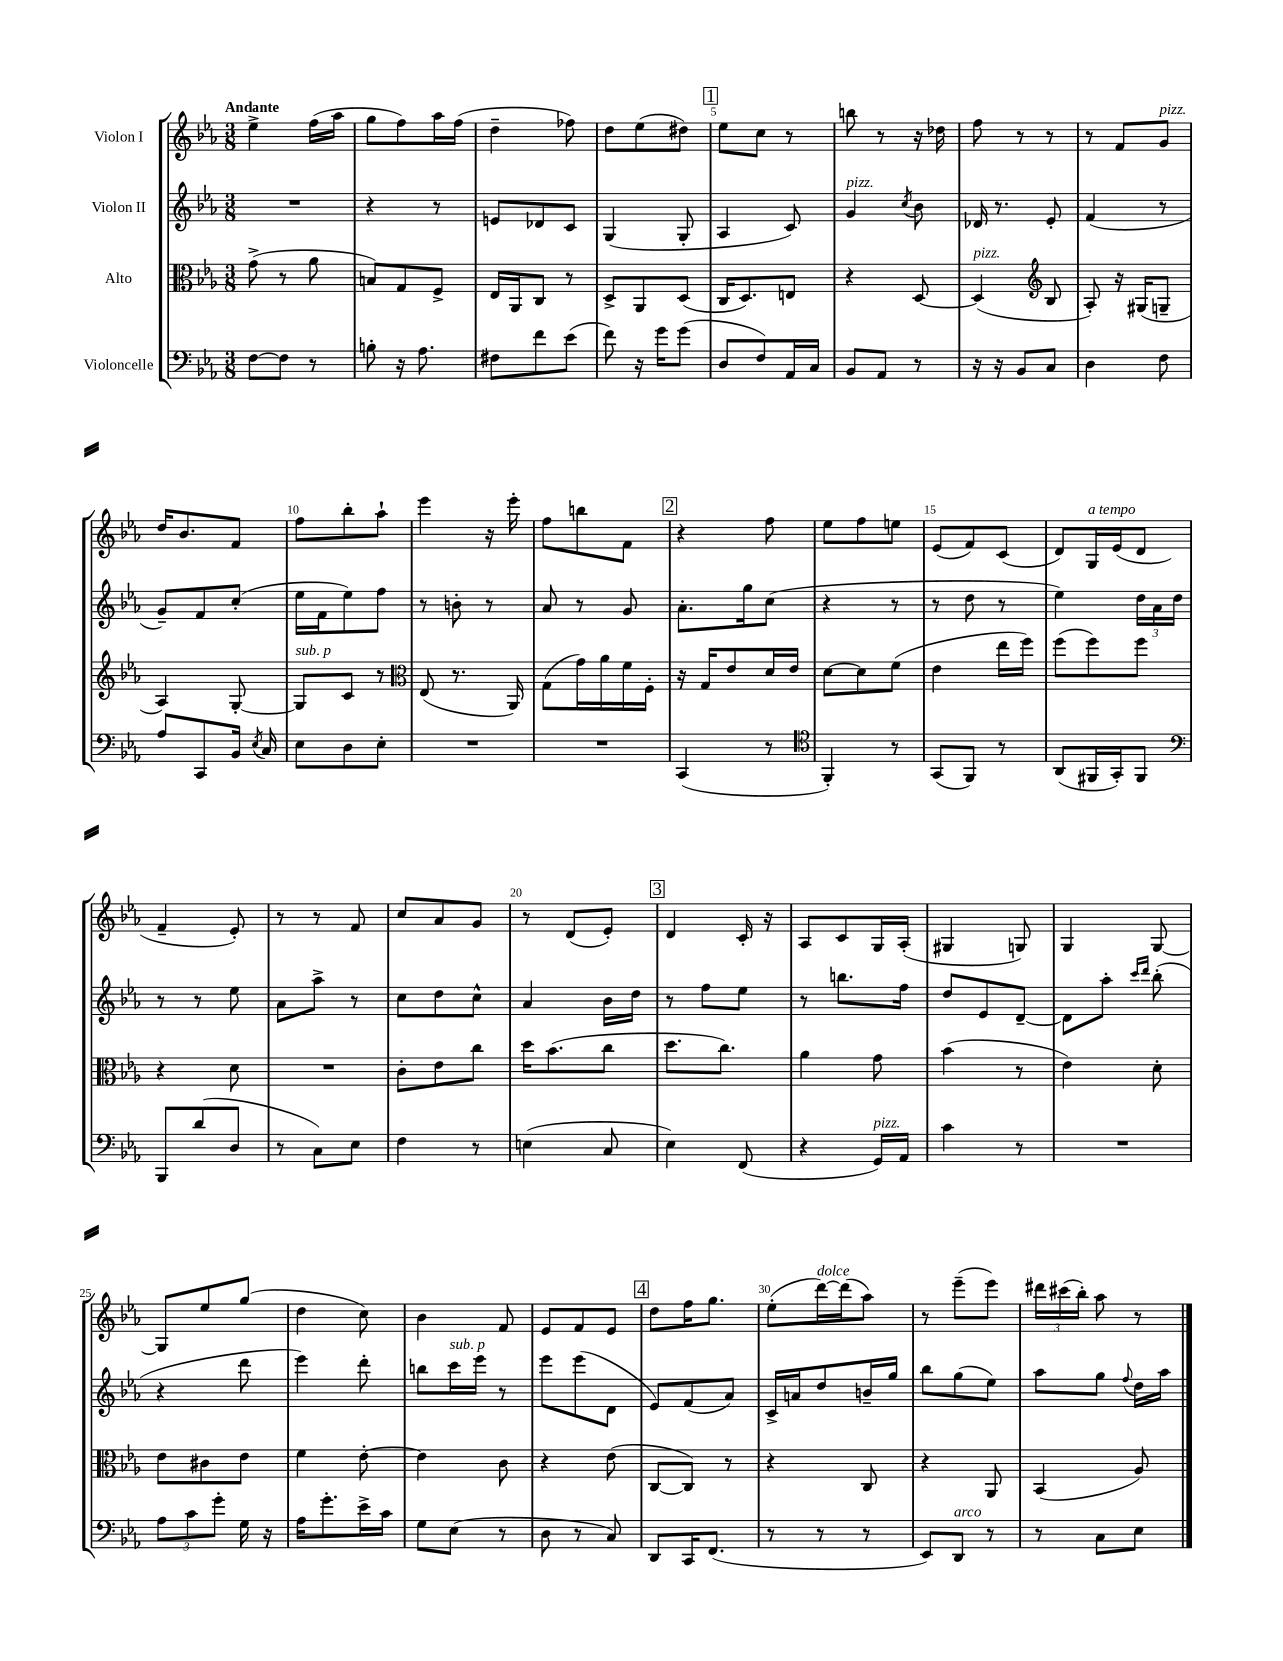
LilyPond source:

<<
\new StaffGroup <<
\new Staff = "s0" \with { instrumentName = "Violon I" } {
    \clef treble \key ees \major \numericTimeSignature \time 3/8 \tempo "Andante"
    \autoBeamOff ees''4-> f''16[( aes''16] |
    g''8[ f''8) aes''16 f''16]( |
    d''4-- fes''8) |
    d''8[ ees''8( dis''8]) |
    \mark \markup { \box "1" } ees''8[ c''8] r8 |
    b''8 r8 r16 des''16 |
    f''8 r8 r8 |
    r8 f'8[ g'8]^\markup { \italic "pizz." } |
    d''16[ bes'8. f'8] |
    f''8[ bes''8-. aes''8]-! |
    ees'''4 r16 ees'''16-. |
    f''8[ b''8 f'8] |
    \mark \markup { \box "2" } r4 f''8 |
    ees''8[ f''8 e''8] |
    ees'8[( f'8) c'8]( |
    d'8[) g16^\markup { \italic "a tempo" } ees'16( d'8] |
    f'4-- ees'8-.) |
    r8 r8 f'8 |
    c''8[ aes'8 g'8] |
    r8 d'8[( ees'8]-.) |
    \mark \markup { \box "3" } d'4 c'16-. r16 |
    aes8[ c'8 g16 aes16]-.( |
    gis4 g8) |
    g4 g8~ |
    g8[ ees''8 g''8]( |
    d''4 c''8) |
    bes'4 f'8 |
    ees'8[ f'8 ees'8] |
    \mark \markup { \box "4" } d''8[ f''16 g''8.] |
    ees''8[-.( d'''16~^\markup { \italic "dolce" }) d'''16( aes''8]) |
    r8 ees'''8[--( ees'''8]) |
    \tuplet 3/2 { dis'''16[ cis'''16( bes''16]-.) } aes''8 r8 \bar "|." |
}
\new Staff = "s1" \with { instrumentName = "Violon II" } {
    \clef treble \key ees \major \numericTimeSignature \time 3/8
    \autoBeamOff R4. |
    r4 r8 |
    e'8[ des'8 c'8] |
    g4( g8-. |
    \mark \markup { \box "1" } aes4 c'8) |
    g'4^\markup { \italic "pizz." } \acciaccatura { c''8 } bes'8 |
    des'16 r8. ees'8-. |
    f'4( r8 |
    g'8[--) f'8 c''8]-.( |
    ees''16[ f'16 ees''8) f''8] |
    r8 b'8-. r8 |
    aes'8 r8 g'8 |
    \mark \markup { \box "2" } aes'8.[-. g''16 c''8]( |
    r4 r8 |
    r8 d''8 r8 |
    ees''4) \tuplet 3/2 { d''16[ aes'16 d''16] } |
    r8 r8 ees''8 |
    aes'8[ aes''8]-> r8 |
    c''8[ d''8 c''8]-^ |
    aes'4 bes'16[ d''16] |
    \mark \markup { \box "3" } r8 f''8[ ees''8] |
    r8 b''8.[ f''16] |
    d''8[ ees'8 d'8]~-- |
    d'8[ aes''8]-. \grace { c'''16[ d'''16] } bes''8-.( |
    r4 d'''8 |
    ees'''4) d'''8-. |
    b''8[ c'''16^\markup { \italic "sub. p" } ees'''16] r8 |
    ees'''8[ ees'''8( d'8] |
    \mark \markup { \box "4" } ees'8[) f'8( aes'8]) |
    c'16[-> a'16 d''8 b'16-- g''16] |
    bes''8[ g''8( ees''8]) |
    aes''8[ g''8] \appoggiatura { f''8 } d''16[ aes''16] \bar "|." |
}
\new Staff = "s2" \with { instrumentName = "Alto" } {
    \clef alto \key ees \major \numericTimeSignature \time 3/8
    \autoBeamOff g'8->( r8 aes'8 |
    b8[) g8 f8]-> |
    ees16[ aes,16 c8] r8 |
    d8[-> aes,8 d8]( |
    \mark \markup { \box "1" } c16[ d8.) e8] |
    r4 d8~ |
    d4^\markup { \italic "pizz." }( \clef treble bes8 |
    aes8-.) r16 gis16[( g8]-- |
    aes4) g8~-. |
    g8[^\markup { \italic "sub. p" } c'8] r8 |
    \clef alto ees8( r8. aes,16) |
    g8[( g'16) aes'16 f'16 f16]-. |
    \mark \markup { \box "2" } r16 g16[ ees'8 d'16 ees'16] |
    d'8[~ d'8 f'8]( |
    ees'4 ees''16[ f''16]) |
    f''8[( f''8) f''8] |
    r4 d'8 |
    R4. |
    c'8[-. ees'8 c''8] |
    d''16[ bes'8.( c''8] |
    \mark \markup { \box "3" } d''8.[ c''8.]) |
    aes'4 g'8 |
    bes'4( r8 |
    ees'4) d'8-. |
    ees'8[ cis'8 ees'8] |
    f'4 ees'8~-. |
    ees'4 c'8 |
    r4 ees'8( |
    \mark \markup { \box "4" } c8[~ c8]) r8 |
    r4 c8 |
    r4 aes,8 |
    bes,4( aes8) \bar "|." |
}
\new Staff = "s3" \with { instrumentName = "Violoncelle" } {
    \clef bass \key ees \major \numericTimeSignature \time 3/8
    \autoBeamOff f8[~ f8] r8 |
    b8-. r16 aes8. |
    fis8[ f'8 ees'8]( |
    f'8) r16 g'16[ g'8]( |
    \mark \markup { \box "1" } d8[ f8) aes,16 c16] |
    bes,8[ aes,8] r8 |
    r16 r16 bes,8[ c8] |
    d4 f8 |
    aes8[ c,8 bes,16] \acciaccatura { ees8 } c16 |
    ees8[ d8 ees8]-. |
    R4. |
    R4. |
    \mark \markup { \box "2" } c,4( r8 |
    \clef tenor f,4-.) r8 |
    g,8[( f,8]) r8 |
    aes,8[( fis,16 g,16-.) fis,8] |
    \clef bass bes,,8[ d'8( d8] |
    r8 c8[) ees8] |
    f4 r8 |
    e4( c8 |
    \mark \markup { \box "3" } ees4) f,8( |
    r4 g,16[^\markup { \italic "pizz." }) aes,16] |
    c'4 r8 |
    R4. |
    \tuplet 3/2 { aes8[ c'8 g'8]-. } g16 r16 |
    aes16[ g'8.-. ees'16-> c'16] |
    g8[ ees8]( r8 |
    d8 r8 c8) |
    \mark \markup { \box "4" } d,8[ c,16 f,8.]( |
    r8 r8 r8 |
    ees,8[) d,8]^\markup { \italic "arco" } r8 |
    r8 c8[ ees8] \bar "|." |
}
>>
>>
\layout { \context { \Score \override BarNumber.break-visibility = ##(#f #t #t) barNumberVisibility = #(every-nth-bar-number-visible 5) } }
